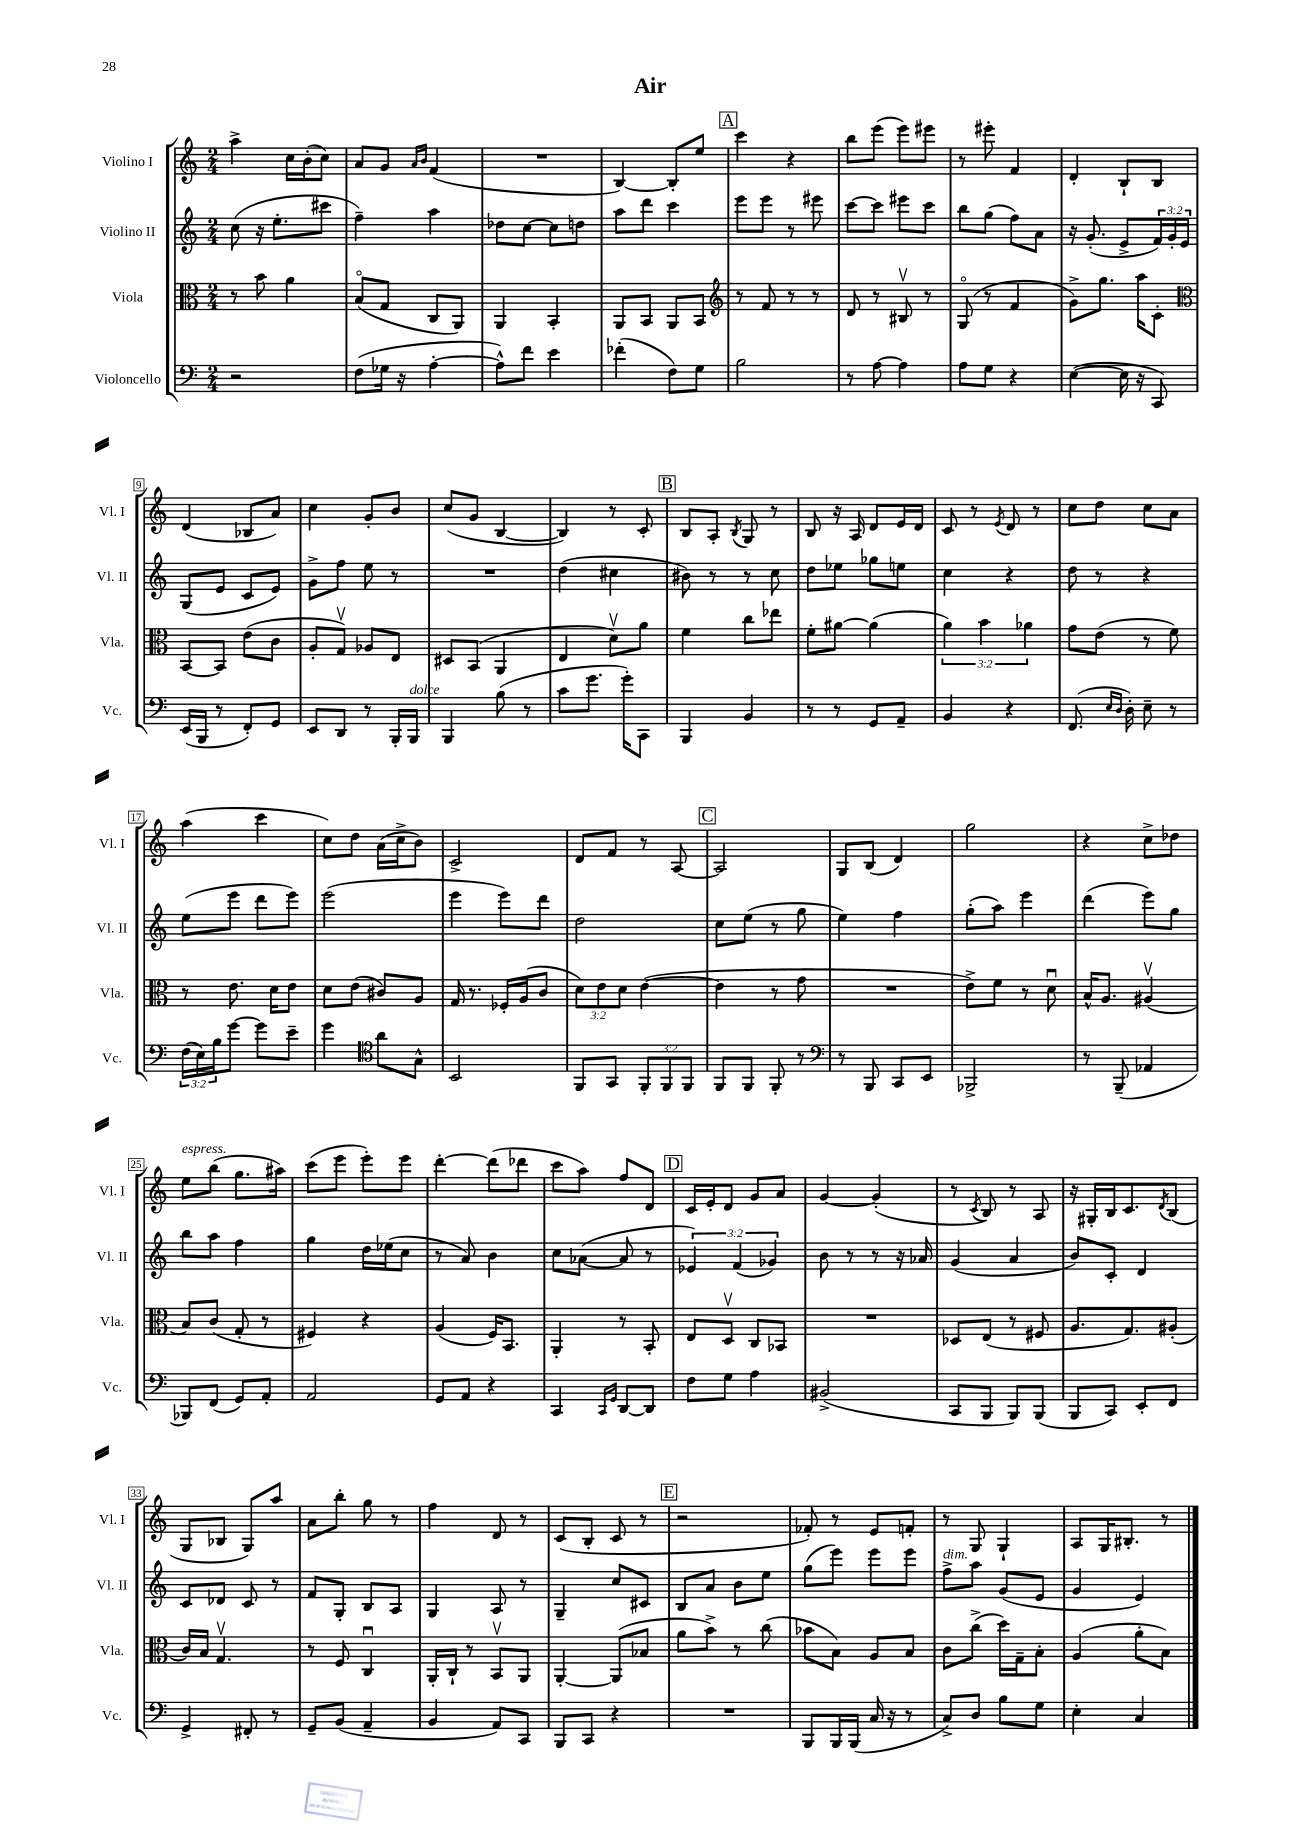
\header { title = "Air" }
<<
\new StaffGroup <<
\new Staff = "s0" \with { instrumentName = "Violino I" shortInstrumentName = "Vl. I" } {
    \clef treble \key c \major \numericTimeSignature \time 2/4
    a''4-> c''16 b'16-.( c''8) |
    a'8 g'8 \grace { a'16 b'16 } f'4( |
    R2 |
    b4~) b8-. e''8 |
    \mark \markup { \box "A" } c'''4 r4 |
    b''8 e'''8( e'''8) eis'''8 |
    r8 eis'''8-. f'4 |
    d'4-. b8-! b8 |
    d'4( bes8 a'8) |
    c''4 g'8-. b'8 |
    c''8( g'8 b4~ |
    b4) r8 c'8-. |
    \mark \markup { \box "B" } b8 a8-. \acciaccatura { b8 } g8 r8 |
    b8 r16 a16 d'8 e'16 d'16 |
    c'8 r8 \acciaccatura { e'8 } d'8 r8 |
    c''8 d''8 c''8 a'8 |
    a''4( c'''4 |
    c''8) d''8 a'16( c''16-> b'8) |
    c'2-> |
    d'8 f'8 r8 a8~ |
    \mark \markup { \box "C" } a2 |
    g8 b8( d'4) |
    g''2 |
    r4 c''8-> des''8 |
    e''8^\markup { \italic "espress." } b''8( g''8. ais''16) |
    c'''8( e'''8 e'''8-.) e'''8 |
    d'''4~-. d'''8( des'''8 |
    c'''8 a''8) f''8 d'8 |
    \mark \markup { \box "D" } c'16 e'16-. d'8 g'8 a'8 |
    g'4~ g'4-.( |
    r8 \acciaccatura { c'8 } b8) r8 a8 |
    r16 gis16-. b16 c'8. \acciaccatura { d'8 } b8( |
    g8 bes8 g8) a''8 |
    a'8 b''8-. g''8 r8 |
    f''4 d'8 r8 |
    c'8( b8-. c'8 r8 |
    \mark \markup { \box "E" } r2 |
    fes'8-.) r8 e'8 f'8-. |
    r8 g8 g4-! |
    a8 g16 bis8.-. r8 \bar "|." |
}
\new Staff = "s1" \with { instrumentName = "Violino II" shortInstrumentName = "Vl. II" } {
    \clef treble \key c \major \numericTimeSignature \time 2/4 \override Staff.TupletNumber.text = #tuplet-number::calc-fraction-text
    c''8( r16 e''8.-. cis'''8 |
    f''4--) a''4 |
    des''8 c''8~ c''8 d''8 |
    a''8 d'''8 c'''4 |
    \mark \markup { \box "A" } e'''8 e'''8 r8 eis'''8 |
    c'''8~ c'''8 eis'''8 c'''8 |
    b''8 g''8( f''8) a'8 |
    r16 g'8.-.( e'8-> \tuplet 3/2 { f'16) g'16-. e'16 } |
    g8( e'8 c'8 e'8) |
    g'8-> f''8 e''8 r8 |
    R2 |
    d''4( cis''4 |
    \mark \markup { \box "B" } bis'8) r8 r8 c''8 |
    d''8 ees''8 ges''8 e''8 |
    c''4 r4 |
    d''8 r8 r4 |
    e''8( e'''8 d'''8 e'''8) |
    e'''2( |
    e'''4 e'''8) d'''8 |
    d''2 |
    \mark \markup { \box "C" } c''8 e''8( r8 g''8 |
    e''4) f''4 |
    g''8-.( a''8) e'''4 |
    d'''4( e'''8) g''8 |
    b''8 a''8 f''4 |
    g''4 d''16 ees''16( c''8 |
    r8 a'8) b'4 |
    c''8 aes'8~( aes'8 r8 |
    \mark \markup { \box "D" } \tuplet 3/2 { ees'4) f'4( ges'4) } |
    b'8 r8 r8 r16 aes'16 |
    g'4( a'4 |
    b'8) c'8-. d'4 |
    c'8 des'8 c'8 r8 |
    f'8 g8-. b8 a8 |
    g4 a8 r8 |
    g4-- c''8 cis'8 |
    \mark \markup { \box "E" } b8 a'8 b'8 e''8 |
    g''8( e'''8) e'''8 e'''8 |
    f''8->^\markup { \italic "dim." } a''8 g'8( e'8 |
    g'4 e'4) \bar "|." |
}
\new Staff = "s2" \with { instrumentName = "Viola" shortInstrumentName = "Vla." } {
    \clef alto \key c \major \numericTimeSignature \time 2/4 \override Staff.TupletNumber.text = #tuplet-number::calc-fraction-text
    r8 b'8 a'4 |
    b8\flageolet( g8 c8 a,8) |
    a,4 b,4-. |
    a,8 b,8 a,8 b,8 |
    \mark \markup { \box "A" } \clef treble r8 f'8 r8 r8 |
    d'8 r8 bis8\upbow r8 |
    g8\flageolet( r8 f'4 |
    g'8->) g''8. a''16 c'8-. |
    \clef alto b,8~ b,8 e'8( c'8 |
    a8-. g8\upbow) aes8 e8 |
    dis8 b,8( a,4 |
    e4 d'8\upbow) a'8 |
    \mark \markup { \box "B" } f'4 c''8 ees''8 |
    f'8-. ais'8~ ais'4( |
    \tuplet 3/2 { a'4) b'4 aes'4 } |
    g'8 e'8( r8 f'8) |
    r8 e'8. d'16 e'8 |
    d'8 e'8( cis'8) a8 |
    g16 r8. fes16-. a16( c'8 |
    \tuplet 3/2 { d'8) e'8 d'8 } e'4~( |
    \mark \markup { \box "C" } e'4 r8 g'8 |
    R2 |
    e'8->) f'8 r8 d'8\downbow |
    b16-^ a8. ais4\upbow( |
    b8) c'8( g8-. r8 |
    fis4) r4 |
    a4( f16) b,8. |
    a,4-. r8 b,8-. |
    \mark \markup { \box "D" } e8 d8\upbow c8 bes,8 |
    R2 |
    des8 e8( r8 fis8 |
    a8. g8.) ais8-.( |
    c'16) b16 g4.\upbow |
    r8 f8 c4\downbow |
    a,16-. c16-! r8 b,8\upbow a,8 |
    a,4~-. a,8( bes8 |
    \mark \markup { \box "E" } a'8 b'8->) r8 c''8( |
    bes'8 b8) a8 b8 |
    c'8 c''8->( d''16) g16-- b8-. |
    a4( a'8-. b8) \bar "|." |
}
\new Staff = "s3" \with { instrumentName = "Violoncello" shortInstrumentName = "Vc." } {
    \clef bass \key c \major \numericTimeSignature \time 2/4 \override Staff.TupletNumber.text = #tuplet-number::calc-fraction-text
    r2 |
    f8( ges16 r16 a4~-. |
    a8-^) f'8 e'4 |
    fes'4-.( f8) g8 |
    \mark \markup { \box "A" } b2 |
    r8 a8~ a4 |
    a8 g8 r4 |
    e4~( e16 r16 c,8) |
    e,16( b,,16 r8 f,8-.) g,8 |
    e,8 d,8 r8 b,,16-. b,,16^\markup { \italic "dolce" } |
    b,,4 b8( r8 |
    c'8 g'8. g'16-.) c,8 |
    \mark \markup { \box "B" } b,,4 b,4 |
    r8 r8 g,8 a,8-- |
    b,4 r4 |
    f,8.( \grace { e16 d16 } d16-.) e8-- r8 |
    \tuplet 3/2 { f16( e16) b16 } g'8~ g'8 e'8-- |
    g'4 \clef tenor a'8 g8-^ |
    b,2 |
    f,8 g,8 \tuplet 3/2 { f,8-. f,8 f,8 } |
    \mark \markup { \box "C" } f,8 f,8 f,8-. r8 |
    \clef bass r8 b,,8 c,8 e,8 |
    bes,,2-> |
    r8 b,,8--( aes,4 |
    bes,,8) f,8( g,8) a,8-. |
    a,2 |
    g,8 a,8 r4 |
    c,4 \grace { c,16 g,16 } d,8~ d,8 |
    \mark \markup { \box "D" } f8 g8 a4 |
    bis,2->( |
    c,8 b,,8 b,,8) b,,8( |
    b,,8 c,8) e,8-. f,8 |
    g,4-> fis,8-. r8 |
    g,8-- b,8( a,4-- |
    b,4 a,8) c,8 |
    b,,8 c,8 r4 |
    \mark \markup { \box "E" } R2 |
    b,,8 b,,16 b,,16( c16 r16 r8 |
    c8->) d8 b8 g8 |
    e4-. c4 \bar "|." |
}
>>
>>
\layout { \context { \Score \override BarNumber.stencil = #(make-stencil-boxer 0.1 0.3 ly:text-interface::print) } }
